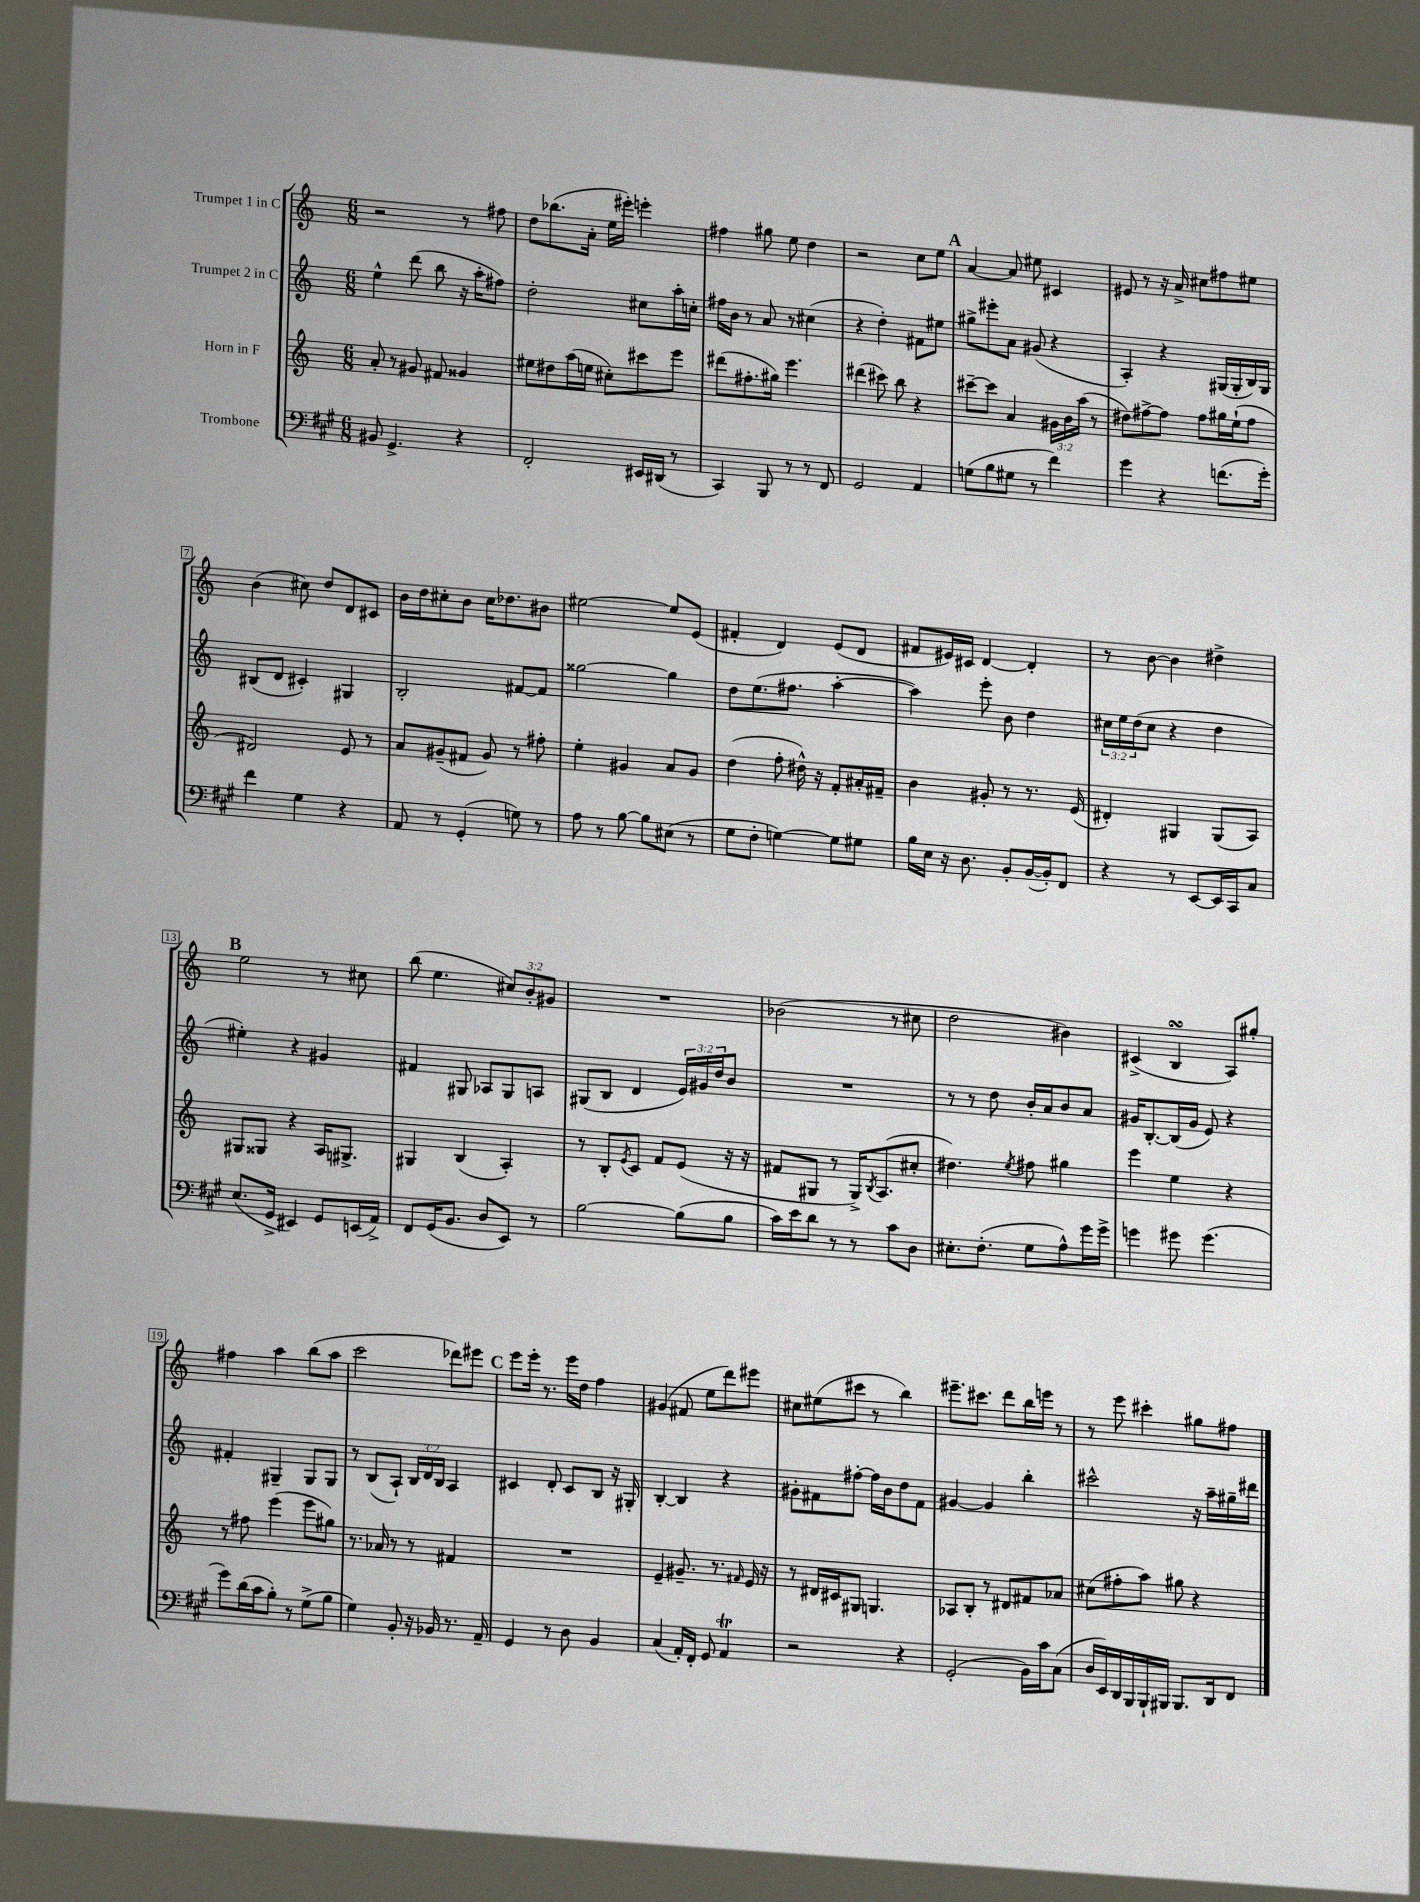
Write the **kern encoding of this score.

**kern	**kern	**kern	**kern
*staff4	*staff3	*staff2	*staff1
*clefF4	*clefG2	*clefG2	*clefG2
*k[f#c#g#]	*k[]	*k[]	*k[]
*M6/8	*M6/8	*M6/8	*M6/8
8BB#	8a'	4ee^^	2r
4.GG#^	8r	.	.
.	8g#	(8ddd	.
.	8f#	8bb	.
4r	4g##	16r	8r
.	.	16aa'	.
.	.	8ff#)	8ff#
=	=	=	=
2FF#'	8ee#	2dd'	8dd
.	8dd#	.	(8.bb-
.	(16aa	.	.
.	16ee	.	16a'
.	8cc#')	.	16ee
.	.	.	16eee#')
16EE#	8ccc#	8cc#	4eee'
(16DD#	.	.	.
8r	8eee	16aa'	.
.	.	16cc'	.
=	=	=	=
4CC#)	(8ddd#	16ff#	4ff#
.	.	16b	.
.	8.ff#'	8r	.
8BBB	.	8a	8gg#
.	16gg#)	.	.
8r	4.eee	8r	8ee
8r	.	(4cc#	4dd
8FF#	.	.	.
=	=	=	=
2GG#	(4ddd#	4r	2r
.	8ccc#)	4dd')	.
.	8bb	.	.
4AA	4r	8f#	8cc
.	.	8ee#	8ee
=	=	=	=
(8G	[8ccc#~	8gg#^	[4a
8B	8ccc#]	8eee#'	.
8G#	4a	8a	8a]
8r	.	(8g#	8ee#
4f#)	24g#	4r	4c#
.	24b	.	.
.	(24aa	.	.
.	8r	.	.
=	=	=	=
4g#	8dd#)	4A')	8e#
.	[8ff#^	.	8r
4r	8ff#]	4r	16r
.	.	.	16a^
.	8ff#	.	8cc#
(8.f	16gg#	(16G#	8ff#
.	(16ee`	16G#'	.
.	8ff#	16B)	8ee#
16g#')	.	16G#	.
=	=	=	=
4f#	2d#)	(8B#	(4b
.	.	8d	.
4G#	.	4c#')	8cc#)
.	.	.	8dd
4r	8e	4G#	8d
.	8r	.	8c#
=	=	=	=
8AA	8a	2B'	16b
.	.	.	16dd
8r	(8g#~	.	8cc#'
(4GG#'	8f#	.	8b
.	8g#)	.	16cc#
.	.	.	8.dd-
8G)	8r	[8f#	.
8r	8ff#'	8f#]	8b#
=	=	=	=
8A	4ee'	[2gg##	[2ee#
8r	.	.	.
[8B	4g#	.	.
8B]	.	.	.
(8E#	8a	4gg##]	8ee#]
8r	8g#	.	(8e
=	=	=	=
8G#	(4dd	8dd	4f#'
8F#'	.	(8.ee	.
[4G)	8ff'	.	4d)
.	.	8.ff#	.
.	16dd#^^)	.	.
.	16r	.	.
8G]	8f'	[4aa'	(8e
8G#	16a#'	.	8d
.	16f#~	.	.
=	=	=	=
16B	4b	4aa])	8f#
16E	.	.	.
16r	.	.	16e#)
8.D	.	.	16c#
.	8g#'	8eee'	[4d
8BB'	8r	8b	.
([16BB	8.r	4dd	4d']
16BB'])	.	.	.
8FF#	.	.	.
.	(16e	.	.
=	=	=	=
4r	4d#')	24cc#	8r
.	.	24ee	.
.	.	(24dd	.
.	.	8cc#	[8b
8r	4G#	4r	4b]
[8EE	.	.	.
16EE]	(8G#	4dd	4dd#^
16CC#	.	.	.
8C#	8A)	.	.
=	=	=	=
(8.E	8G#	4ee#')	2ee
.	8G##	.	.
16GG#^	.	.	.
4EE#)	4r	4r	.
8GG#	16A	4g#	8r
.	8.G#^	.	.
(16EE	.	.	8cc#
16AA^)	.	.	.
=	=	=	=
8FF#	4G#	4f#	(8bb
(16GG#	.	.	4.ee
8.BB	.	.	.
.	(4B	8G#	.
8D	.	8A-	.
8EE)	4A')	8G#	12cc#)
.	.	.	12b'
8r	.	8A	.
.	.	.	12g#
=	=	=	=
[2B	8r	(8G#	2.r
.	8B'	8B	.
.	8qe	.	.
.	8c	4d	.
.	8f	.	.
(8B]	(8e	24e)	.
.	.	24g#	.
.	.	24dd	.
8B	16r	8b	.
.	16r	.	.
=	=	=	=
16c#)	8f#	2.r	(2b-
16e	.	.	.
8d	8G#	.	.
8r	8r	.	.
8r	16G#^)	.	.
.	8qB	.	.
.	(8.A	.	.
8c#	.	.	8r
8D	8cc#'	.	8cc#
=	=	=	=
8.E#'	4.dd#)	8r	2dd
.	.	8r	.
(8.F#'	.	.	.
.	.	8dd	.
.	8qee	.	.
8G#	8ff#	16b'	.
.	.	16a	.
8A^^)	4gg#	8b	4b#)
16g#	.	8a	.
16g#^	.	.	.
=	=	=	=
4g	4eee	16g#	(4c#^
.	.	[8.B'	.
8g#	4ee	(16B]	4B
.	.	16g#	.
(4.g#	.	8e)	.
.	4r	4r	8A)
.	.	.	8gg#'
=	=	=	=
8g#)	8r	4f#'	4ff#
(16d	8ff#	.	.
16c#	.	.	.
8B')	(4eee	4G#~	4aa
8r	.	.	.
(8G#^	8eee	8G#	(8bb
8B	8gg#)	8G#	8aa
=	=	=	=
4G#)	8.r	8r	2ccc
.	.	(8B	.
.	16a-	.	.
8BB'	8r	8A`)	.
16r	8r	24B	.
.	.	24d	.
16BB-	.	.	.
.	.	24B	.
8.r	4f#	4A	8ddd-)
.	.	.	8eee#
16AA~	.	.	.
=	=	=	=
4GG#	2.r	4c#	8eee
.	.	.	16eee'
.	.	.	8.r
8r	.	8d'	.
8D	.	8c#	16eee
.	.	.	16dd
4BB	.	8B	4ff
.	.	16r	.
.	.	16G#'	.
=	=	=	=
(4C#	4e~	[4B'	(4g#
16AA')	8.g#~	4B]	8f#
16FF#'	.	.	.
8GG#	.	.	8ee
.	8.r	.	.
4AA	.	4r	8ddd)
.	16qqf#	.	.
.	16e	.	8eee#
.	16r	.	.
=	=	=	=
2r	8r	8g#'	8cc#
.	16d#	8f#	(8ee#
.	16c#	.	.
.	8G#	[8ff#'	8ccc#
.	4.G	16ff#]	8r
.	.	16b	.
4r	.	8dd	4bb)
.	.	8f#	.
=	=	=	=
(2GG#'	8A-	[4g#	8.eee#~
.	8B'	.	.
.	.	.	8.ccc#
.	8r	4g#]	.
.	8d#	.	8ddd
16BB)	8f#	4bb'	16bb
16c#	.	.	16eee
(8C#	8a-	.	8r
=	=	=	=
16D	(8cc#	2ccc#^^	8r
16EE)	.	.	.
16DD	8ff#'	.	8eee
16BBB	.	.	.
16BBB`	8aa)	.	4ccc#'
16BBB#	.	.	.
8.BBB#	8gg#	.	.
.	4r	16r	8gg#
16DD	.	16aa~	.
8FF#	.	16gg#~	8ff#
.	.	16ddd#	.
==	==	==	==
*-	*-	*-	*-
